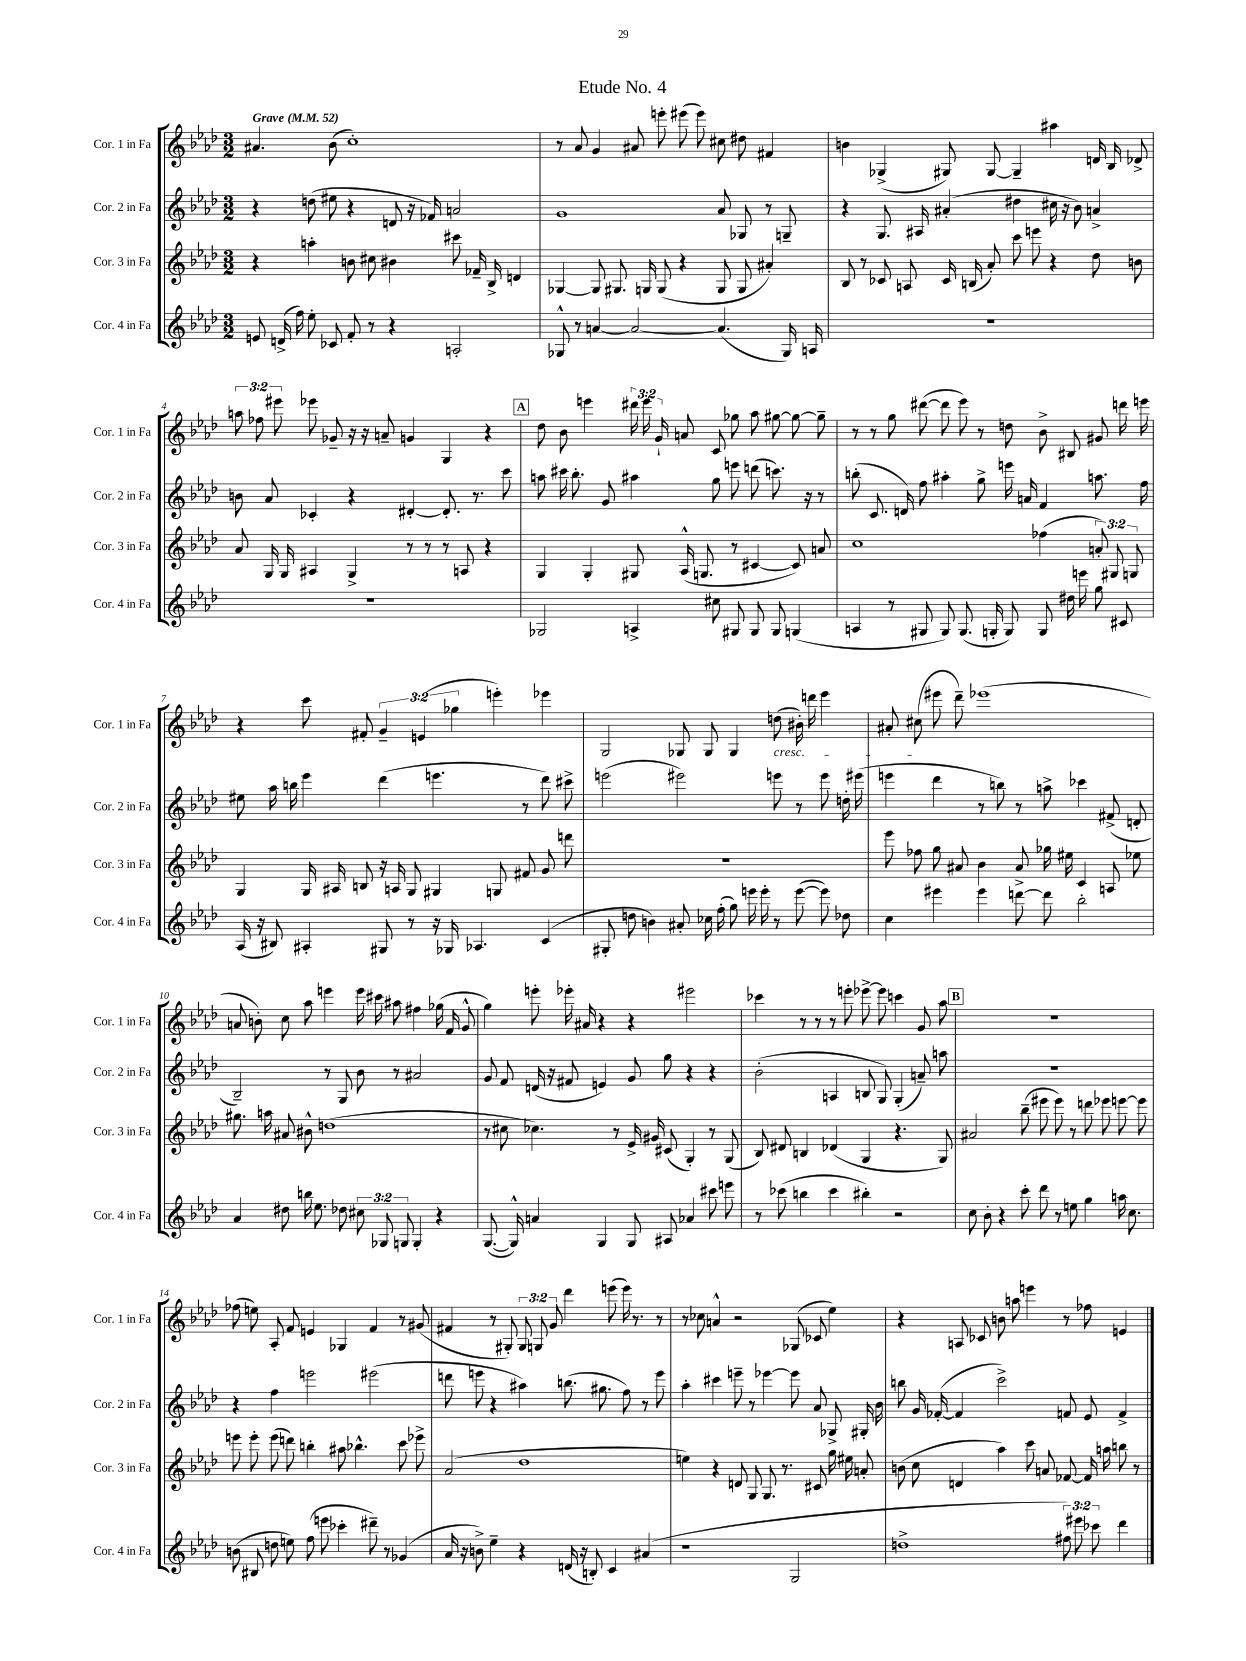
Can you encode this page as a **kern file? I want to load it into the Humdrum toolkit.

**kern	**kern	**kern	**kern
*part4	*part3	*part2	*part1
*staff4	*staff3	*staff2	*staff1
*I"Cor. 4 in Fa	*I"Cor. 3 in Fa	*I"Cor. 2 in Fa	*I"Cor. 1 in Fa
*I'Cor. 4 in Fa	*I'Cor. 3 in Fa	*I'Cor. 2 in Fa	*I'Cor. 1 in Fa
*clefG2	*clefG2	*clefG2	*clefG2
*k[b-e-a-d-]	*k[b-e-a-d-]	*k[b-e-a-d-]	*k[b-e-a-d-]
*M3/2	*M3/2	*M3/2	*M3/2
*MM52	*MM52	*MM52	*MM52
=1	=1	=1	=1
!	!	!	!LO:TX:a:B:t=Grave
8en/	4r	4r	4.a#X/
(16dn^/	.	.	.
16ff\)	.	.	.
8ee-'\	4aan'\	(8ddn\	.
8c-X/	.	8ee#X\	(8b-\
8f'/	8bn\	4r	1cc')
8r	8cc#X\	.	.
4r	4b#X\	8dn/	.
.	.	16r	.
.	.	16f-X/)	.
2An'/	8ccc#X\	2an/	.
.	16f-X~/	.	.
.	16B-^/	.	.
.	4dn/	.	.
=2	=2	=2	=2
8G-X^^/	[4G-X/	1g	8r
8r	.	.	8a-/
[4an/	8G-/]	.	4g/
.	8.G#X/	.	.
2a/_	.	.	8a#X/
.	16Gn/	.	.
.	(8G/	.	8eeen'\
.	4r	.	(8eee#X\
.	.	.	8eee#\)
(4.a/]	8G/	8a-/	8cc#X\
.	8G/	8G-X/	8dd#X\
.	4a#X'/)	8r	4f#X/
16G-/)	.	8Gn~/	.
16An/	.	.	.
=3	=3	=3	=3
1.r	8B-/	4r	4bn\
.	8r	.	.
.	8c-X/	8.G/	(4G-X^/
.	8An/	.	.
.	.	16A#X/	.
.	16c-/	(4a#X'/	8G#X/)
.	(16Bn/	.	.
.	8a-'/)	.	[8G#/
.	8ccc\	4dd#X\	4G#~/]
.	8eeen\	.	.
.	4r	16cc#X\	4aa#X\
.	.	16r	.
.	.	8b-\)	.
.	8dd-\	4an^/	16dn/
.	.	.	16B-/
.	8bn\	.	8d-X^/
!!LO:LB:g=z
=4	=4	=4	=4
1.r	8a-/	8bn\	12aan\
.	.	.	12ff-X\
.	16G/	8a-/	.
.	.	.	12eee#X\
.	16G/	.	.
.	4A#X/	4c-X'/	8eee-X\
.	.	.	8g-X~/
.	4G^/	4r	16r
.	.	.	16r
.	.	.	8an~/
.	8r	[4d#X'/	4gn/
.	8r	.	.
.	8r	8.d#'/]	4G/
.	8An/	.	.
.	.	8.r	.
.	4r	.	4r
.	.	8ccc\	.
!!LO:REH:place=s1:t=A
=5	=5	=5	=5
2G-X/	4G/	8aan\	8dd-\
.	.	16ccc#X\	8b-\
.	.	8.bb-'\	.
.	4G'/	.	4eeen\
.	.	8g/	.
4An^/	8G#X/	4aa#X\	24ddd#X\
.	.	.	24eee\
.	.	.	24g`/
.	(16A-^^/	.	8an/
.	8.Gn/	.	.
8cc#X\	.	8gg\	8c/
8G#X/	8r	8eeen\	8gg-X\
8G#/	[4c#X/	(8dddn\	8aa-\
8G#/	.	8.cccn\)	[8gg#X\
(4Gn/	8c#/])	.	8gg#\_
.	.	16r	.
.	8an/	8r	8gg#~\]
=6	=6	=6	=6
4An/	1cc	(8bbn'\	8r
.	.	8.c/	8r
8r	.	.	8gg\
.	.	16dn/)	.
8G#X/	.	8ff\	([8ddd#X\
8G#/)	.	4aa#X'\	8ddd#\]
(8.G#/	.	.	8eee-\)
.	.	8gg^\	8r
16Gn'/	.	.	.
8G/)	.	16eeen\	8ddn\
.	.	16an/	.
8G/	(4ff-X\	4f/	8b-^\
16dd#X\	.	.	8B#X/
16eeen\	.	.	.
8gg\	12an'/)	8.aan\	8g#X/
.	12G#X/	.	.
8c#X/	.	.	16dddn\
.	12Gn/	.	.
.	.	16ff\	16eeen\
!!LO:LB:g=z
=7	=7	=7	=7
(16A-/	4G/	8ee#X\	4r
16r	.	.	.
8B#X/)	.	16aa-\	.
.	.	16bbn\	.
4A#X'/	16G/	4eee-\	8ccc\
.	16A#X/	.	.
.	8Bn/	.	8f#X'/
8G#X/	16r	(4ddd-\	6g~/
.	16An/	.	.
8r	8G/	.	.
.	.	.	(6en/
16r	4G#X/	4.eeen\	.
16G-X/	.	.	.
.	.	.	6gg-X\
4.A-X/	.	.	.
.	8Gn/	.	4eeen'\)
.	8f#X/	8r	.
(4c/	8g/	8ddd-\)	4eee-X\
.	8dddn\	8ccc#X^\	.
=8	=8	=8	=8
8G#X'/	1.r	(2eeen\	2G/
8ddn\	.	.	.
4bn\)	.	.	.
8a#X'/	.	2eee#X\)	8G-X/
16cc-X\	.	.	8G-/
(16ff'\	.	.	.
8gg\)	.	.	4G-/
16eeen\	.	.	.
16eee'\	.	.	.
!	!	!	!LO:TX:b:i:t=cresc.
8r	.	8eeen\	(8ddn\
([8eee\	.	8r	16b#X'\)
.	.	.	16dddn\
8eee\])	.	8eee\	4eee-\
8dd-X\	.	16ddn'\	.
.	.	(16eee#X\	.
=9	=9	=9	=9
4cc\	8eee-\	4eeen\	8a#X'/
.	8ff-X\	.	(8cc#X\
4eee#X\	8gg\	4ddd-\	8eee#X\
.	8a#X/	.	8ddd-~\)
4eee#\	4b-\	8r	(1eee-X
.	.	8bbn\)	.
[8dddn\	8a#^/	8r	.
8ddd\]	16gg-X\	8aan^\	.
.	16ee#X\	.	.
2bb-'\	4c/	4ccc-X\	.
.	8An/	(8f#X^/	.
.	8ee-X\	8dn'/	.
!!LO:LB:g=z
=10	=10	=10	=10
4a-/	8.gg#X\	2B-~/)	8an/
.	.	.	8bn'\)
.	16aan\	.	.
8dd#X\	8a#X/	.	8cc\
16bbn\	8b#X^^\	.	8aa-\
8.ee-\	.	.	.
.	(1ddn	8r	4eeen\
8dd-X\	.	8G/	.
12cc#X\	.	8b-\	16eee\
.	.	.	16ccc#X\
12G-X/	.	.	.
.	.	8r	8aa#X\
12Gn/	.	.	.
4G'/	.	2a#X/	4ff#X\
4r	.	.	(16gg-X\
.	.	.	16f/
.	.	.	8g^^/
=11	=11	=11	=11
([8.G/	8r	8g/	4gg\)
.	8cc#X\	8f/	.
16G^^/])	.	.	.
4an/	4.cc-X\)	(16dn/	8eeen'\
.	.	16r	.
.	.	8f#X/	16eee-X'\
.	.	.	16a#X/
4G/	.	4en/)	4r
.	8r	.	.
8G/	16e-^/	8g/	4r
.	16g#X/	.	.
8A#X/	(8c#X/	8gg\	.
4a-X/	4G'/)	4r	2eee#X\
8ccc#X\	8r	4r	.
8eeen\	(8G/	.	.
=12	=12	=12	=12
8r	8B-/)	(2b-'\	4ccc-X\
(8ccc-X\	8d#X/	.	.
4bbn\	4Bn/	.	8r
.	.	.	8r
4ccc-\	(4d-X/	4An/	8r
.	.	.	8eeen'\
4bb#X'\)	4G/	8Bn/	[8eee-X^\
.	.	8G/)	8eee-\]
2r	4.r	(4G'/	4cccn\
.	.	8an~/)	8g/
.	8G/)	8aan\	8aa-\
!!LO:REH:place=s1:t=B
=13	=13	=13	=13
8cc\	2a#X/	1.r	1.r
8b-'\	.	.	.
4r	.	.	.
8ccc'\	(8bb-~\	.	.
8ddd-\	8eee#X\	.	.
8r	8eee#\)	.	.
8een\	8r	.	.
4gg\	8dddn\	.	.
.	8eee-X\	.	.
16aan\	[8eeen\	.	.
8.cc\	.	.	.
.	8eee\]	.	.
!!LO:LB:g=z
=14	=14	=14	=14
(8bn\	8eeen\	4r	(8ff-X\
8B#X/	8eee'\	.	8een\)
8ddn\	(8eee\	4ff\	8A-'/
8een\)	8dddn\)	.	8f/
(8ff\	4bbn'\	2eeen\	4en/
8eeen\	.	.	.
4ccc-X'\	8aa#X\	.	4G-X/
.	4.bb-X^^\	.	.
8ddd#X~\)	.	(2eee#X\	4f/
8r	.	.	.
(4g-X/	8ccc\	.	8r
.	8eee-X^\	.	(8g#X/
=15	=15	=15	=15
16a-/	(2a-/	8dddn\	4f#X/
16r	.	.	.
8bn^\)	.	8eeen\	.
4ee-~\	.	4r	8r
.	.	.	8G#X'/)
4r	1dd-	4aa#X\)	12G#/
.	.	.	12Gn/
.	.	.	12g/
(16dn/	.	(8.bbn\	4ddd-\
16r	.	.	.
8Bn'/)	.	.	.
.	.	8.gg#X\	.
4c/	.	.	(8eeen\
.	.	8ff\)	16eee\)
.	.	.	8.r
(4a#X/	.	8r	.
.	.	8eee\	8r
=16	=16	=16	=16
1r	4een\)	4aa-'\	8r
.	.	.	8cc-X\
.	4r	4ccc#X\	4an^^/
.	8dn/	8eeen~\	2r
.	8G/	8r	.
.	8.G/	[4eee-X\	.
.	8.r	.	.
2G/	.	8eee-\]	(8G-X/
.	8c#X/	8a-/	8c-X/
.	16gg\	8G-X^/	4ee-\)
.	16ee#X\	.	.
.	8an'/	16G#X'/	.
.	.	16b-\	.
=17	=17	=17	=17
1ddn^	(8bn\	8bbn\	4r
.	8cc\	16g/	.
.	.	([16f-X'/	.
.	4dn/	4f-/]	8An/
.	.	.	8c-X/
.	4aa-\)	2ccc^\)	8bn\
.	.	.	8aan\
.	8ccc\	.	4eeen\
.	8an/	.	.
12ff#X\)	[8f-X/	8fn/	8r
12eee#X\	.	.	.
.	16f-/]	8e-/	8ff-X\
12ccc-X\	.	.	.
.	16aan\	.	.
4ddd-\	8bbn\	4f^/	4en/
.	8r	.	.
==	==	==	==
*-	*-	*-	*-
